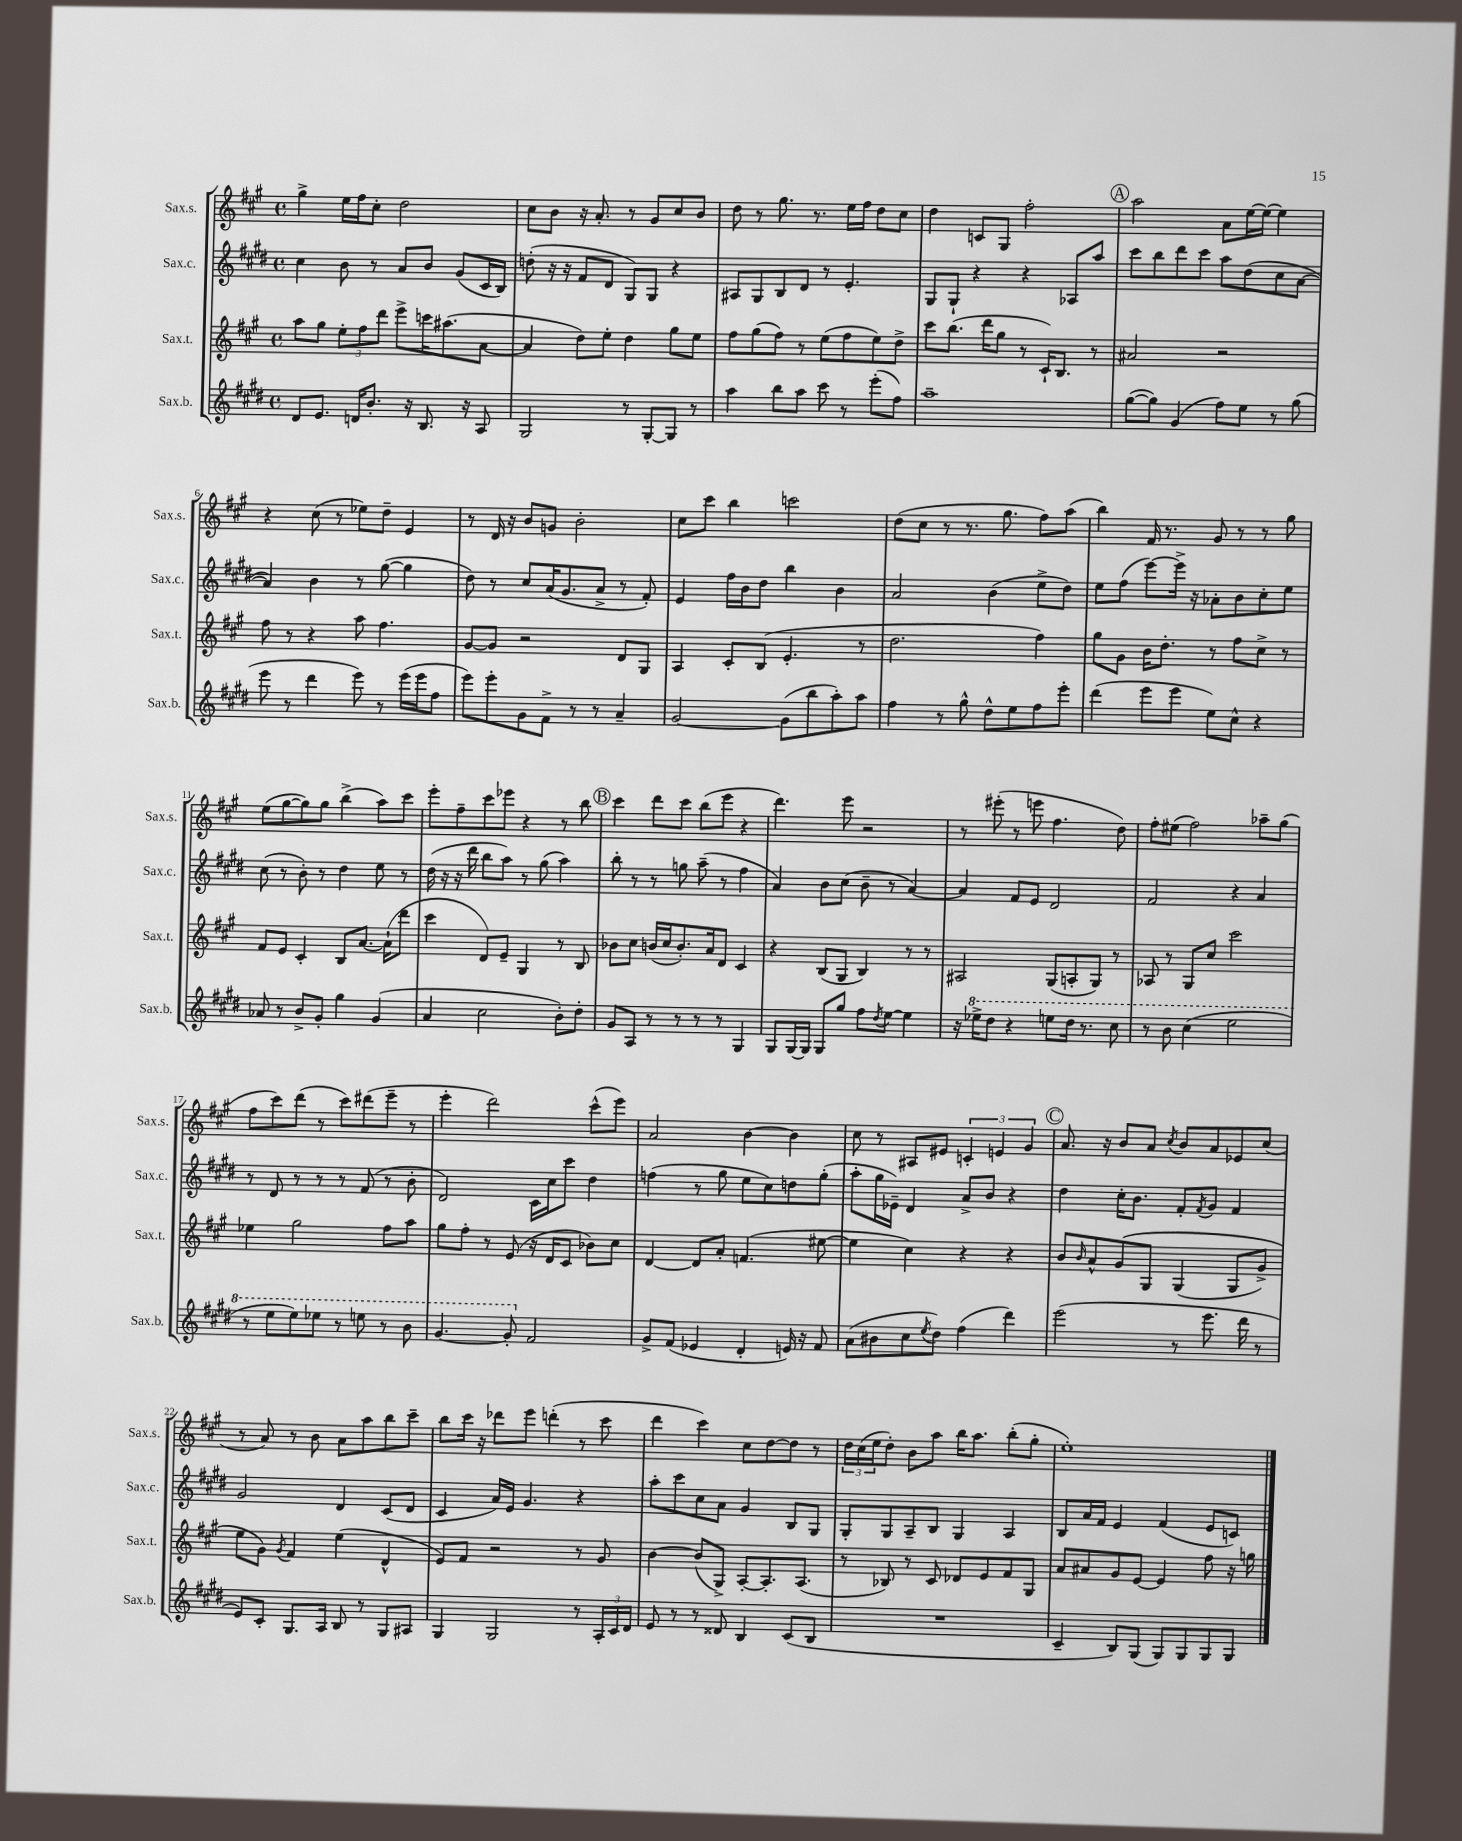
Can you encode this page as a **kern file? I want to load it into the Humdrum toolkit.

**kern	**kern	**kern	**kern
*staff4	*staff3	*staff2	*staff1
*clefG2	*clefG2	*clefG2	*clefG2
*k[f#c#g#d#]	*k[f#c#g#]	*k[f#c#g#d#]	*k[f#c#g#]
*M4/4	*M4/4	*M4/4	*M4/4
*met(c)	*met(c)	*met(c)	*met(c)
8d#/L	8aa\L	4cc#\	4gg#^\
8.e/J	8gg#\J	.	.
.	12ee'\L	8b\	16ee\LL
16d/LK	.	.	16ff#\J
.	12ff#\	.	.
8.b'/J	.	8r	8cc#'\J
.	12ddd\J	.	.
.	8eee^\L	8a/L	2dd\
16r	.	.	.
8.B/	16ccc\K	8b/J	.
.	(8.aa#\	.	.
.	.	(8g#/L	.
16r	.	.	.
8A/	[8a\J	16c#/L	.
.	.	16B/JJ)	.
=	=	=	=
2G#/	4a/]	(8dd'\	8cc#\L
.	.	16r	8b\J
.	.	16r	.
.	8dd\L)	8f#/L	16r
.	.	.	8.a'/
.	8ee'\J	8d#/J	.
8r	4dd\	8G#/L)	8r
[8G#'/L	.	8G#/J	8g#/L
8G#/]J	8gg#\L	4r	8cc#/
8r	8ee\J	.	8b/J
=	=	=	=
4aa\	8ff#\L	8A#/L	8dd\
.	(8gg#\	8G#/	8r
8bb\L	8ff#\J)	8B/	8.gg#\
8aa\J	8r	8d#/J	.
.	.	.	8.r
8ccc#\	(8ee\L	8r	.
8r	8ff#\	4.e'/	16ee\LL
.	.	.	16ff#\JJ
(8eee'\L	8ee\)	.	8dd\L
8ff#\J)	8dd^\J	.	8cc#\J
=	=	=	=
1aa~	8ccc#\L	8G#/L	4dd\
.	(8.bb\J	8G#`/J	.
.	.	4r	8c/L
.	16ddd\LK	.	.
.	8gg#\J	.	8G#/J
.	8r	4r	2ff#'\
.	16c#`/LK)	.	.
.	8.B/J	.	.
.	.	8A-/L	.
.	8r	8aa/J	.
=	=	=	=
([8gg#\L	2a#/	8ccc#\L	2aa\
8gg#\]J)	.	8bb\	.
(4g#/	.	8ddd#\	.
.	.	8ccc#\J	.
8ff#\L)	2r	8aa\L	8a\L
8ee\J	.	(8dd#\	[16ee\L
.	.	.	16ee\_JJ
8r	.	8cc#\	4ee\]
(8gg#\	.	[8a\J	.
=	=	=	=
8eee\	8ff#\	4a/])	4r
8r	8r	.	.
4ddd#\	4r	4b\	(8cc#\
.	.	.	8r
8eee\)	8aa\	8r	8ee-\L)
8r	4.ff#\	([8gg#\	8dd~\J
(16eee\LL	.	4gg#\]	4e/
16eee\J	.	.	.
8ff#\J	.	.	.
=	=	=	=
8eee\L)	[8g#/L	8dd#\)	8r
8eee'\	8g#/]J	8r	16d/
.	.	.	16r
8g#\	2r	8cc#/L	8b/L
8f#^\J	.	(16a/K	8g/J
.	.	8.g#/	.
8r	.	.	2b'\
8r	.	8a^/J	.
4a~/	8d/L	8r	.
.	8G#/J	8f#'/)	.
=	=	=	=
[2g#/	4A/	4e/	8cc#\L
.	.	.	8ccc#\J
.	8c#'/L	16ff#\LL	4bb\
.	.	16b\J	.
.	(8B/J	8dd#\J	.
(8g#\]L	4.e'/	4bb\	2ccc\
8bb\	.	.	.
8aa'\)	.	4b\	.
8aa\J	8r	.	.
=	=	=	=
4ff#\	2.dd\	2a/	(8dd\L
.	.	.	8cc#\J
8r	.	.	8r
8gg#^^\	.	.	8.r
8dd#^^\L	.	(4b\	.
.	.	.	8.gg#\
8ee\	.	.	.
8ff#\	4ff#\)	8ee^\L	8ff#\L)
8eee'\J	.	8dd#\J)	(8aa\J
=	=	=	=
(4ddd#\	8gg#\L	8ee\L	4bb\)
.	8g#\J	(8ff#\J	.
8eee\L	16b\LK	[8eee\L)	16f#/
.	8.dd'\J	.	8.r
8eee\J	.	16eee^\]Jk	.
.	.	16r	.
8ee\L)	8r	8a-'\L	8g#/
8cc#^^\J	8ff#\L	8b\	8r
4r	8cc#^\J	8cc#'\	8r
.	8r	8ee\J	8gg#\
=	=	=	=
8a-/	8f#/L	(8cc#\	(8ee\L
8r	8e/J	8r	[8gg#\
8b^/L	4c#'/	8b'\)	8gg#\])
8g#'/J	.	8r	8gg#\J
4gg#\	8B/L	4dd#\	(4bb^\
.	[8.a/J	.	.
(4g#/	.	8ee\	8aa\L)
.	(16a`\]LK	.	.
.	8ddd\J	8r	8ccc#\J
=	=	=	=
4a/	4ccc#\	(16dd#\	8eee'\L
.	.	16r	.
.	.	16r	8ff#~\
.	.	16ddd#\	.
2cc#\	8d/L)	8bb\L	8ccc#\
.	8e~/J	8aa\J)	8eee-\J
.	4G#/	8r	4r
.	.	(8gg#\	.
8b'\L)	8r	4aa\)	8r
8dd#'\J	8B/	.	8bb\
=	=	=	=
8g#/L	8b-\L	8bb'\	4ccc#\
8A/J	8cc#\J	8r	.
8r	(16b/LL	8r	8ddd\L
.	16cc#/J	.	.
8r	8.b'/)	8gg\	8ccc#\J
8r	.	(8aa~\	(8bb\L
.	16a/k	.	.
8r	8d/J	8r	8eee\J
4G#/	4c#/	4ff#\	4r
=	=	=	=
8G#/L	4r	4a/)	4.ddd\)
[16G#/L	.	.	.
16G#/]JJ	.	.	.
8G#/L	(8B/L	8b\L	.
8gg#/J	8G#/J	(8cc#\J	8eee\
8ff#\L	4B/)	8b~\	2r
8qdd#/	.	.	.
[8ee\J	.	8r	.
4ee\]	8r	[4a/)	.
.	8r	.	.
=	=	=	=
16r	2A#/	4a/]	8r
16eee-^\LK	.	.	.
8ddd#\J	.	.	(8eee#'\
4r	.	8f#/L	8r
.	.	8e/J	8eee\
8eee\L	(8G#/L	2d#/	4.ff#\
16ddd#\Jk	8A'/	.	.
8.r	.	.	.
.	8G#/J)	.	.
8ccc#\	8r	.	8dd\)
=	=	=	=
8r	8A-/	2f#/	8ff#'\L
8bb\	8r	.	(8ee#\J
(4ccc#\	8G#/L	.	2ff#\)
.	8cc#/J	.	.
2eee\	2ccc#\	4r	.
.	.	4a/	8aa-~\L
.	.	.	(8gg#\J
=	=	=	=
8r	4ee-\	8r	8ff#\L
8eee\L	.	8d#/	8ccc#\)
8eee\)	2gg#\	8r	(8ddd\J
8eee-\J	.	8r	8r
8r	.	8r	8ccc#\L)
8eee\	.	(8f#/	(8ddd#\
8r	8ff#\L	8r	8eee~\J
8bb\	8aa\J	8b'\	8r
=	=	=	=
[4.gg#/	8gg#\L	2d#/)	4eee'\
.	8ff#'\J	.	.
.	8r	.	2ddd\)
8gg#'/]	(8e/	.	.
2f#/	16r	16c#\LL	.
.	16d/LK	16cc#\J	.
.	8c#/J	8ccc#\J	.
.	8b-\L)	4dd#\	(8ccc#^^\L
.	8cc#\J	.	8eee\J)
=	=	=	=
8g#^/L	[4d/	(4ff\	2a/
(8f#/J	.	.	.
4e-/	8d/]L	8r	.
.	8a'/J	8gg#\	.
4d#'/	(4.f/	8ee\L	[4b\
.	.	8cc#\)	.
16e/)	.	8dd\	4b\]
16r	.	.	.
8f#/	[8ee#\	(8gg#'\J	.
=	=	=	=
(8a\L	4ee#\]	8aa'\L	8cc#\
8b#\	.	16gg#\L	8r
.	.	16e-~\JJ)	.
8cc#\	4cc#\)	4d#/	8A#/L
8qee/	.	.	.
8dd#\J)	.	.	8e#/J
(4ff#\	4r	8a^/L	6c'/
.	.	8b/J	.
.	.	.	6e/
4ddd#\)	4r	4r	.
.	.	.	6g#/
=	=	=	=
(2eee\	8b/L	4dd#\	8.a/
.	16qqb/	.	.
.	8a^^/	.	.
.	.	.	16r
.	&(8g#/	16cc#'\LK	8b/L
.	.	8.b\J	.
.	8G#/J	.	8a/J
.	.	.	8qcc#/
8r	(4G#/	8f#'/L	8b/L
.	.	8qf#/	.
8.eee\	.	8g#/J	8a/
.	8G#/L	4f#/	8e-/
16ddd#\	.	.	.
8r	8g#^/J)	.	(8cc#/J
=	=	=	=
8e/L)	8ee\L	2g#/	8r
8c#'/J	8g#\J&)	.	8a/)
.	8qg#/	.	.
8.G#/L	4f#/	.	8r
.	.	.	8b\
16A/Jk	.	.	.
8B/	(4ee\	4d#/	8a\L
8r	.	.	8aa\
8G#/L	4d^^/	(8c#/L	8bb\
8A#/J	.	8d#/J	8ccc#~\J
=	=	=	=
4G#/	8e/L)	4c#/	8bb\L
.	8f#/J	.	16ccc#\Jk
.	.	.	16r
2G#/	2r	16a/LL)	8ddd-\L
.	.	16e/JJ	.
.	.	4.g#/	8eee\J
.	.	.	(4ddd'\
8r	8r	4r	8r
24A'/LL	8g#/	.	8ccc#\
24c#/	.	.	.
24d#/JJ	.	.	.
=	=	=	=
8e/	[4b\	8aa'\L	4ddd\
8r	.	8ccc#\	.
8r	(8b/]L	8cc#\	4ccc#\)
8d##/	8G#^/J)	8a\J	.
4B/	[8A'/L	4g#/	8cc#\L
.	8.A'/]	.	[8dd\
(8c#/L	.	8B/L	8dd\]J
.	(8.A/J	.	.
8B/J	.	8G#/J	8r
=	=	=	=
1r	8r	8G#'/L	24dd\LL
.	.	.	(24cc#\
.	.	.	24ee\J
.	8B-/)	8G#/	8dd'\J)
.	8r	8A~/	8b\L
.	8c#/	8B/J	8aa\J
.	8d-/L	4G#/	16bb\LK
.	.	.	8.aa\J
.	8e/	.	.
.	8f#/	4A/	(8bb'\L
.	8G#/J	.	8gg#'\J
=	=	=	=
4c#~/	8a/L	8B/L	1ee')
.	8a#/	16a/L	.
.	.	16f#/JJ	.
8B/L)	8g#/	4e/	.
(8G#/J	[8e/J	.	.
8G#/L)	4e/]	(4f#/	.
8G#/	.	.	.
8G#/	8ff#\	8e/L	.
8G#/J	16r	8c/J)	.
.	16gg\	.	.
==	==	==	==
*-	*-	*-	*-
